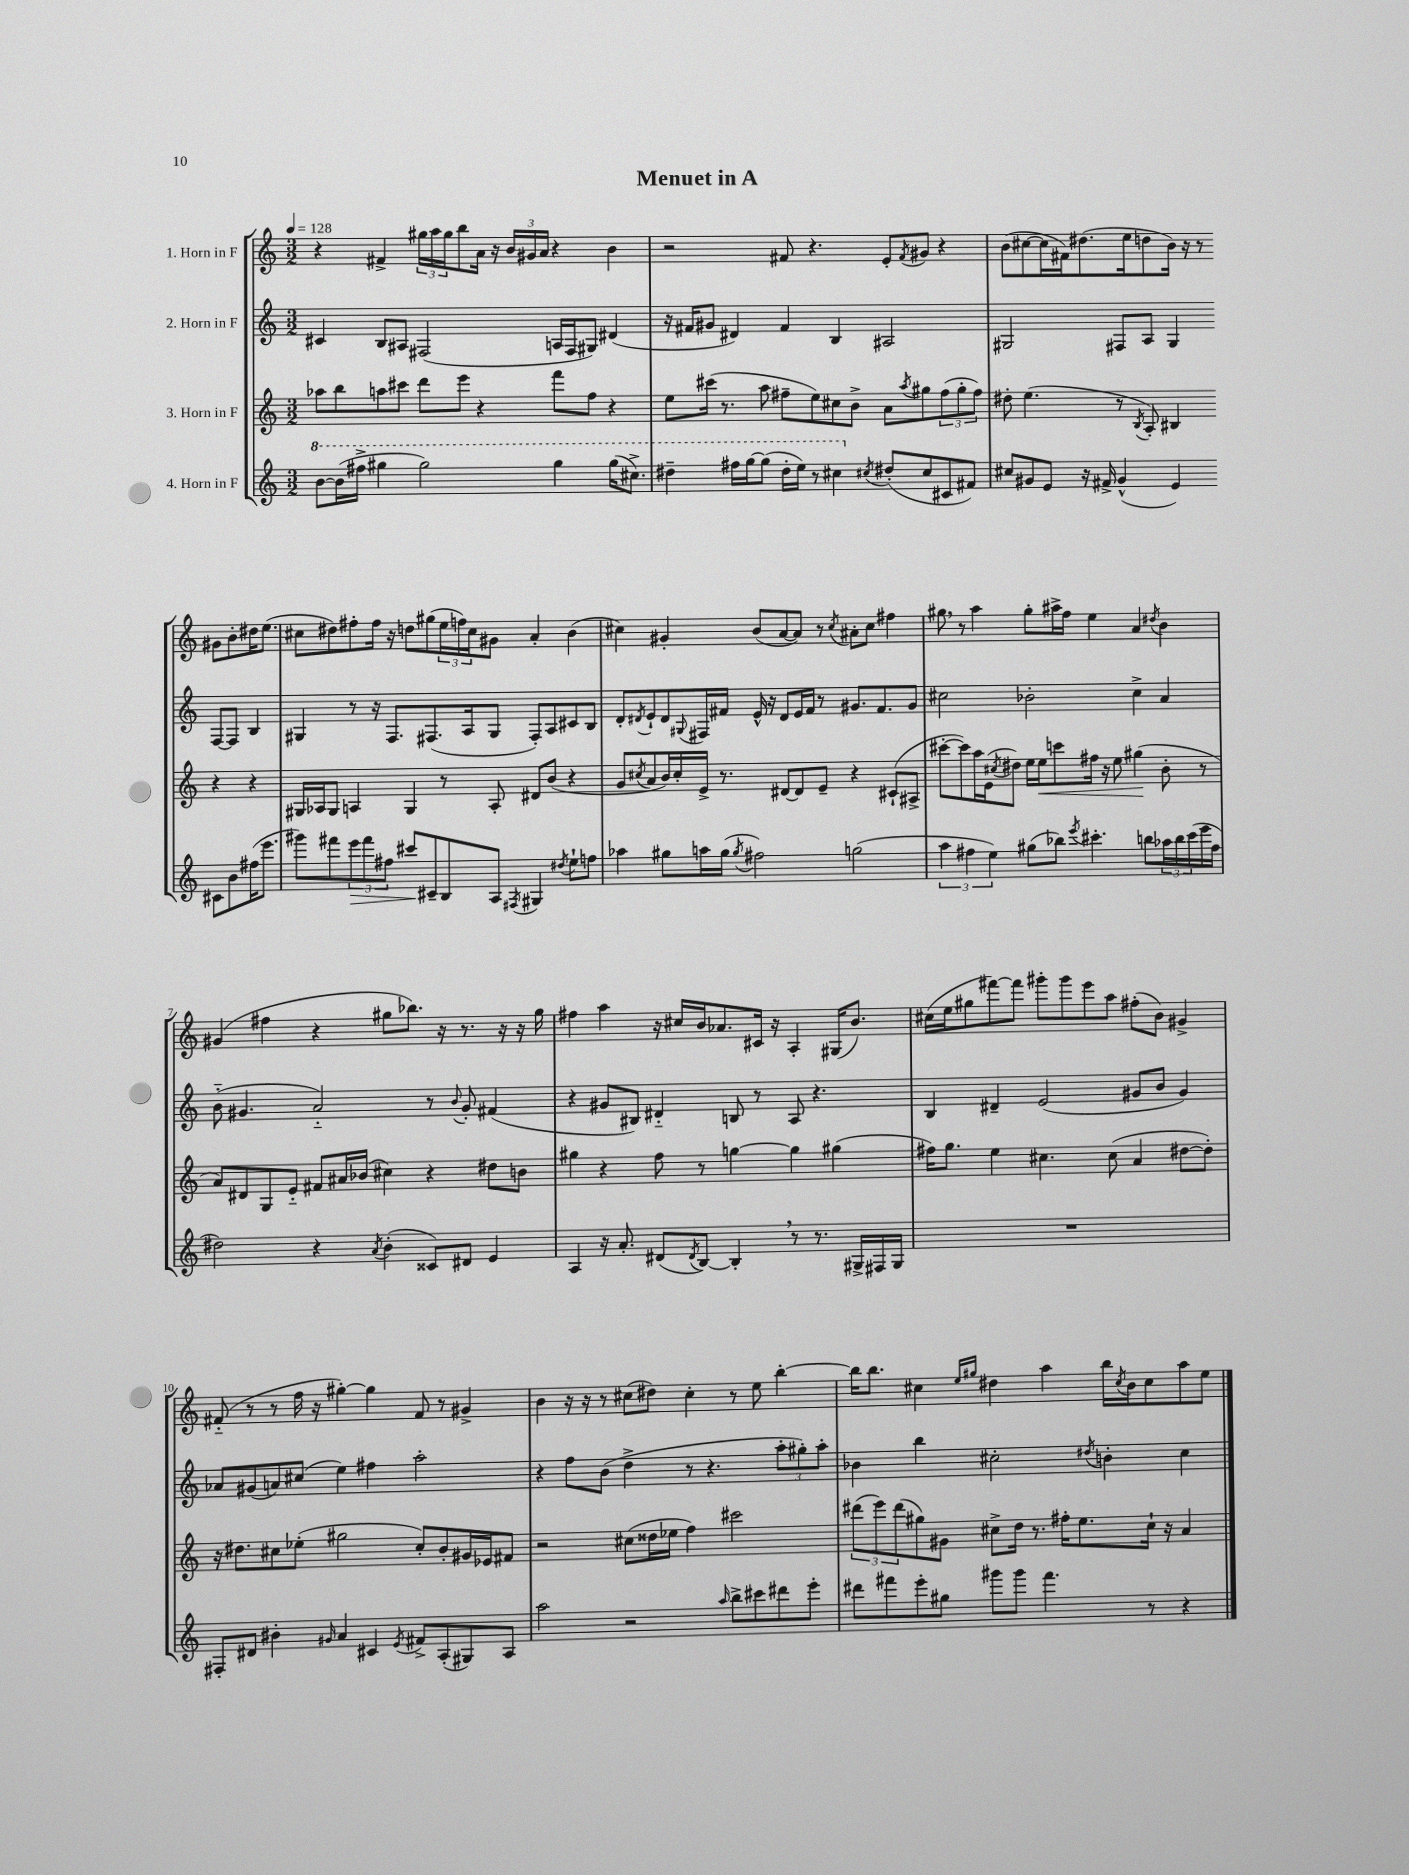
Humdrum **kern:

**kern	**dynam	**kern	**dynam	**kern	**kern
*part4	*part4	*part3	*part3	*part2	*part1
*staff4	*staff4	*staff3	*staff3	*staff2	*staff1
*I"4. Horn in F	*	*I"3. Horn in F	*	*I"2. Horn in F	*I"1. Horn in F
*clefG2	*	*clefG2	*	*clefG2	*clefG2
*k[]	*	*k[]	*	*k[]	*k[]
*M3/2	*	*M3/2	*	*M3/2	*M3/2
*MM128	*	*MM128	*	*MM128	*MM128
*8va	*	*	*	*	*
=1	=1	=1	=1	=1	=1
[8bb\L	.	8aa-X\L	.	4c#X/	4r
(16bb\L]	.	8bb\	.	.	.
16fff#X^\JJ	.	.	.	.	.
4ggg#X\	.	8aan\	.	8B/L	4f#X^/
.	.	8ccc#X\J	.	8A#X/J	.
2ggg#\)	.	8ddd\L	.	(2F#X/	24gg#X\LL
.	.	.	.	.	24aa\
.	.	.	.	.	24gg#\J
.	.	8eee\J	.	.	8bb\
.	.	4r	.	.	16a\Jk
.	.	.	.	.	16r
.	.	.	.	.	24b/LL
.	.	.	.	.	24g#X/
.	.	.	.	.	24a/JJ
4ggg#\	.	8fff\L	.	16An/LL	4r
.	.	.	.	16F#/J	.
.	.	8ff\J	.	8G#X/J)	.
(16ggg#\KL	.	4r	.	(4d#X/	4b\
8.ccc#X^\J)	.	.	.	.	.
=2	=2	=2	=2	=2	=2
4ddd#X~\	.	8ee\L	.	16r	2r
.	.	.	.	16f#X/KL	.
.	.	(16ccc#X\Jk	.	8g#X/J	.
.	.	8.r	.	.	.
16fff#X\LL	.	.	.	4d#X/)	.
[16ggg\J	.	.	.	.	.
(8ggg\J]	.	8aa\	.	.	.
16ddd#'\LL	.	8ff#X~\L	.	4f#/	8f#X/
16eee\JJ)	.	.	.	.	.
8r	.	8ee\)	.	.	4.r
4ccc#X\	.	8cc#X\	.	4B/	.
.	.	8b^\J	.	.	.
*X8va	*	*	*	*	*
8qcc#X/	.	.	.	.	.
(8dd#X'/L	.	8a\L	.	2A#X/	8e'/L
.	.	8qaa/	.	.	8qf#/
8cc#/	.	8gg#X\	.	.	8g#X/J
8c#X/	.	(12ff#\	.	.	4r
.	.	12gg#'\	.	.	.
8f#X/J)	.	.	.	.	.
.	.	12ff#\J)	.	.	.
=3	=3	=3	=3	=3	=3
8cc#X/L	.	8dd#X'\	.	2G#X/	(8b\L
8g#X/	.	(4.ee\	.	.	[8cc#X\
8e/J	.	.	.	.	16cc#\L]
.	.	.	.	.	16f#X\J)
16r	.	.	.	.	(8.dd#X\
16f#X^/	.	.	.	.	.
(4g#^^/	.	8r	.	8F#X/L	.
.	.	.	.	.	16ee\k
.	.	8qB/	.	.	.
.	.	8A'/)	.	8A/J	8ddn\
4e/)	.	4B#X/	.	4G#/	16b\Jk)
.	.	.	.	.	16r
.	.	.	.	.	8r
8c#X\L	.	4r	.	[8F#/L	8g#X\L
8b\	.	.	.	8F#/J]	8b'\
(16ff#X\K	.	4r	.	4B/	16dd#X\K
8.eee\J	.	.	.	.	(8.ee\J
!!LO:LB:g=z
=4	=4	=4	=4	=4	=4
8ggg#X\L)	.	16G#X/LL	.	4G#X/	8cc#X\L
.	.	16A-X/J	.	.	.
8fff#X\	.	8G#/J	.	.	8dd#X\)
!	!LO:HP:b	!	!	!	!
12eee\	>	4An/	.	8r	8ff#X'\
12fff#\	.	.	.	.	.
.	.	.	.	16r	16ff#\Jk
12ff#X\J	.	.	.	.	.
.	.	.	.	8.F/L	16r
8ccc#X/L	.	4G#/	.	.	8ddn\L
8c#X~/	]	.	.	(8.F#X/	(8gg#X\
8B/	.	8r	.	.	24ee\L
.	.	.	.	.	24ffn\)
.	.	.	.	16A/k	.
.	.	.	.	.	24cc#\J
8A/J	.	8A'/	.	8G#/J	8g#X\J
8qF#X/	.	.	.	.	.
4G#X/	.	8d#X/L	.	8F#'/L)	4a'/
.	.	(8b/J	.	8A/	.
8qdd#X/	.	.	.	.	.
8ee`\L	.	4r	.	8c#X/	(4b\
8ffn\J	.	.	.	8B/J	.
=5	=5	=5	=5	=5	=5
4aa-X\	.	8g/L	.	8d'/L	4cc#X\)
.	.	8qcc#X/	.	8qd#X/	.
.	.	8a/	.	8e`/	.
8gg#X\L	.	16b/L)	.	8d#/	4g#X'/
.	.	16cc#'/	.	.	.
.	.	.	.	8qqG#X/	.
16aan\L	.	16e^/JJ	.	16F#X/L	.
(16gg#\JJ	.	8.r	.	16f#X/JJ	.
8qgg#/	.	.	.	.	.
2ff#X\)	.	.	.	16e^^/	(8b/L
.	.	.	.	16r	.
.	.	[8d#X/L	.	8d#/L	[8a/
.	.	8d#/]	.	16e/L	8a/J])
.	.	.	.	16f#/JJ	.
.	.	8e~/J	.	8r	8r
.	.	.	.	.	8qcc#/
(2ggn\	.	4r	.	8.g#X/L	8a#X'\L
.	.	.	.	.	8cc#\J
.	.	.	.	8.f#/	.
.	.	(8c#X`/L	.	.	4ff#X\
.	.	8A#X^/J	.	8g#/J	.
=6	=6	=6	=6	=6	=6
6aa\	.	[8ccc#X'\L	.	2cc#X\	8gg#X,\
.	.	8ccc#\])	.	.	8r
6ff#X\	.	.	.	.	.
.	.	16aa\L	.	.	4aa\
.	.	(16e\J	.	.	.
6ee\)	.	.	.	.	.
.	.	8qcc#X/	.	.	.
.	.	8dd#X\J)	.	.	.
(8gg#X\L	.	16ee\LL	.	2b-X'\	8gg#'\L
!	!	!	!LO:HP:b	!	!
.	.	16ee\J	<	.	.
8bb-X\J)	.	8cccn\	.	.	16aa#X^\L
.	.	.	.	.	16ff\JJ
8qeee/	.	.	.	.	.
4.ccc#X'\	.	16ff#X\Jk	.	.	4ee\
.	.	16r	.	.	.
.	.	8ee\	.	.	.
.	.	(4gg#X\	.	4cc#^\	4a/
8bbn\L	.	.	.	.	.
.	.	.	.	.	8qdd#X/
24aa-X\L	.	8b'\	[	4a/	4b\
24bb\	.	.	.	.	.
(24ccc#\	.	.	.	.	.
16eee\	.	8r	.	.	.
16ff#\JJ	.	.	.	.	.
!!LO:LB:g=z
=7	=7	=7	=7	=7	=7
2dd#X\)	.	8a/L)	.	(8b\	(4g#X/
.	.	8d#X/	.	4.g#X/	.
.	.	8G/	.	.	4ff#X\
.	.	8e/J	.	.	.
4r	.	8f#X/L	.	2a/)	4r
.	.	16a#X/L	.	.	.
.	.	(16b-X/JJ	.	.	.
8qa/	.	.	.	.	.
(4b'\	.	4cc#X\)	.	.	8gg#X\L
.	.	.	.	.	8.bb-X\J)
8c##X/L)	.	4r	.	8r	.
.	.	.	.	.	16r
.	.	.	.	8qqb/	.
8d#X/J	.	.	.	8g#'/	8.r
4e/	.	8dd#X\L	.	(4f#X/	.
.	.	.	.	.	16r
.	.	8bn\J	.	.	16r
.	.	.	.	.	16gg#\
=8	=8	=8	=8	=8	=8
4A/	.	4gg#X\	.	4r	4ff#X\
16r	.	4r	.	8g#X/L	4aa\
8.a'/	.	.	.	.	.
.	.	.	.	8B#X/J)	.
(8d#X/L	.	8ff\	.	4d#X/	16r
.	.	.	.	.	16cc#X/LL
8qd#/	.	.	.	.	.
[8B/J)	.	8r	.	.	16b/J
.	.	.	.	.	8.a-X/
4B',/]	.	[4ggn\	.	8Bn/	.
.	.	.	.	8r	16c#X/Jk
.	.	.	.	.	16r
8r	.	4gg\]	.	8A/	4A'/
8.r	.	.	.	4.r	.
.	.	(4gg#X\	.	.	(16G#X/KL
16G#X^/LL	.	.	.	.	8.b/J)
16F#X/	.	.	.	.	.
16G#/JJ	.	.	.	.	.
=9	=9	=9	=9	=9	=9
1.r	.	16ff#X\KL)	.	4B/	(16cc#X\LL
.	.	8.gg\J	.	.	16ee\J
.	.	.	.	.	8gg#X\
.	.	4ee\	.	4d#X~/	[8fff#X\)
.	.	.	.	.	8fff#\J]
.	.	4.cc#X\	.	(2e/	8ggg#X'\L
.	.	.	.	.	8ggg#\
.	.	.	.	.	8eee\
.	.	(8cc#\	.	.	8aa\J
.	.	4a/	.	8g#X/L	(8ff#X'\L
.	.	.	.	8b/J	8b\J)
.	.	[8dd#X\L	.	4g#/)	4g#X^/
.	.	8dd#'\J])	.	.	.
!!LO:LB:g=z
=10	=10	=10	=10	=10	=10
8F#X'/L	.	16r	.	8a-X/L	(8f#X/
.	.	8.dd#X\L	.	.	.
8d#X/J	.	.	.	(8g#X/	8r
4b#X'\	.	8cc#X\	.	8an/)	8r
.	.	(8ee-X'\J	.	(8cc#X/J	16ff\
.	.	.	.	.	16r
16qqg#X/	.	.	.	.	.
4a/	.	2gg#X\	.	4ee\)	[4gg#X'\)
4c#X/	.	.	.	4ff#X\	4gg#\]
8qe/	.	.	.	.	.
8f#X^/L	.	8cc#'/L)	.	2aa'\	8f#/
(8A'/	.	8b'/	.	.	8r
8G#X/)	.	16g#X/L	.	.	4g#X^/
.	.	16e-X/J	.	.	.
8A/J	.	8f#X/J	.	.	.
=11	=11	=11	=11	=11	=11
2aa\	.	2r	.	4r	4b\
.	.	.	.	8ff\L	16r
.	.	.	.	.	16r
.	.	.	.	(8b\J	8r
2r	.	(8cc#X\L	.	4dd^\	(8cc#X\L
.	.	16dd##X\L	.	.	8dd#X\J)
.	.	16ee-X\JJ	.	.	.
.	.	4ff\)	.	8r	4cc#'\
.	.	.	.	4.r	.
16qqaa/	.	.	.	.	.
8bb^\L	.	2ccc#X\	.	.	8r
8ccc#X\	.	.	.	.	8ee\
8ddd#X\	.	.	.	12aa'\L	[4bb'\
.	.	.	.	12gg#X'\)	.
8eee'\J	.	.	.	.	.
.	.	.	.	12aa'\J	.
=12	=12	=12	=12	=12	=12
8ddd#X\L	.	(12ddd#X\L	.	4b-X\	16bb\KL]
.	.	.	.	.	8.bb\J
.	.	12eee\)	.	.	.
8fff#X\	.	.	.	.	.
.	.	(12ddd#\	.	.	.
8eee'\	.	8gg#X\)	.	4bb\	4cc#X\
8gg#X\J	.	8g#X\J	.	.	.
.	.	.	.	.	16qqee/LL
.	.	.	.	.	16qqgg#X/JJ
8ggg#X\L	.	8cc#X^\L	.	2cc#X'\	4dd#X\
8ggg#\J	.	16dd\Jk	.	.	.
.	.	8.r	.	.	.
4.fff#\	.	.	.	.	4aa\
.	.	16ff#X'\KL	.	.	.
.	.	8.ee\	.	.	.
.	.	.	.	8qdd#X/	.
.	.	.	.	4bn'\	16bb\LL
.	.	.	.	.	8qcc#/
.	.	.	.	.	16b\J
8r	.	16cc#`\Jk	.	.	8cc#\
.	.	16r	.	.	.
4r	.	4a/	.	4cc#\	8aa\
.	.	.	.	.	8ee\J
==	==	==	==	==	==
*-	*-	*-	*-	*-	*-
